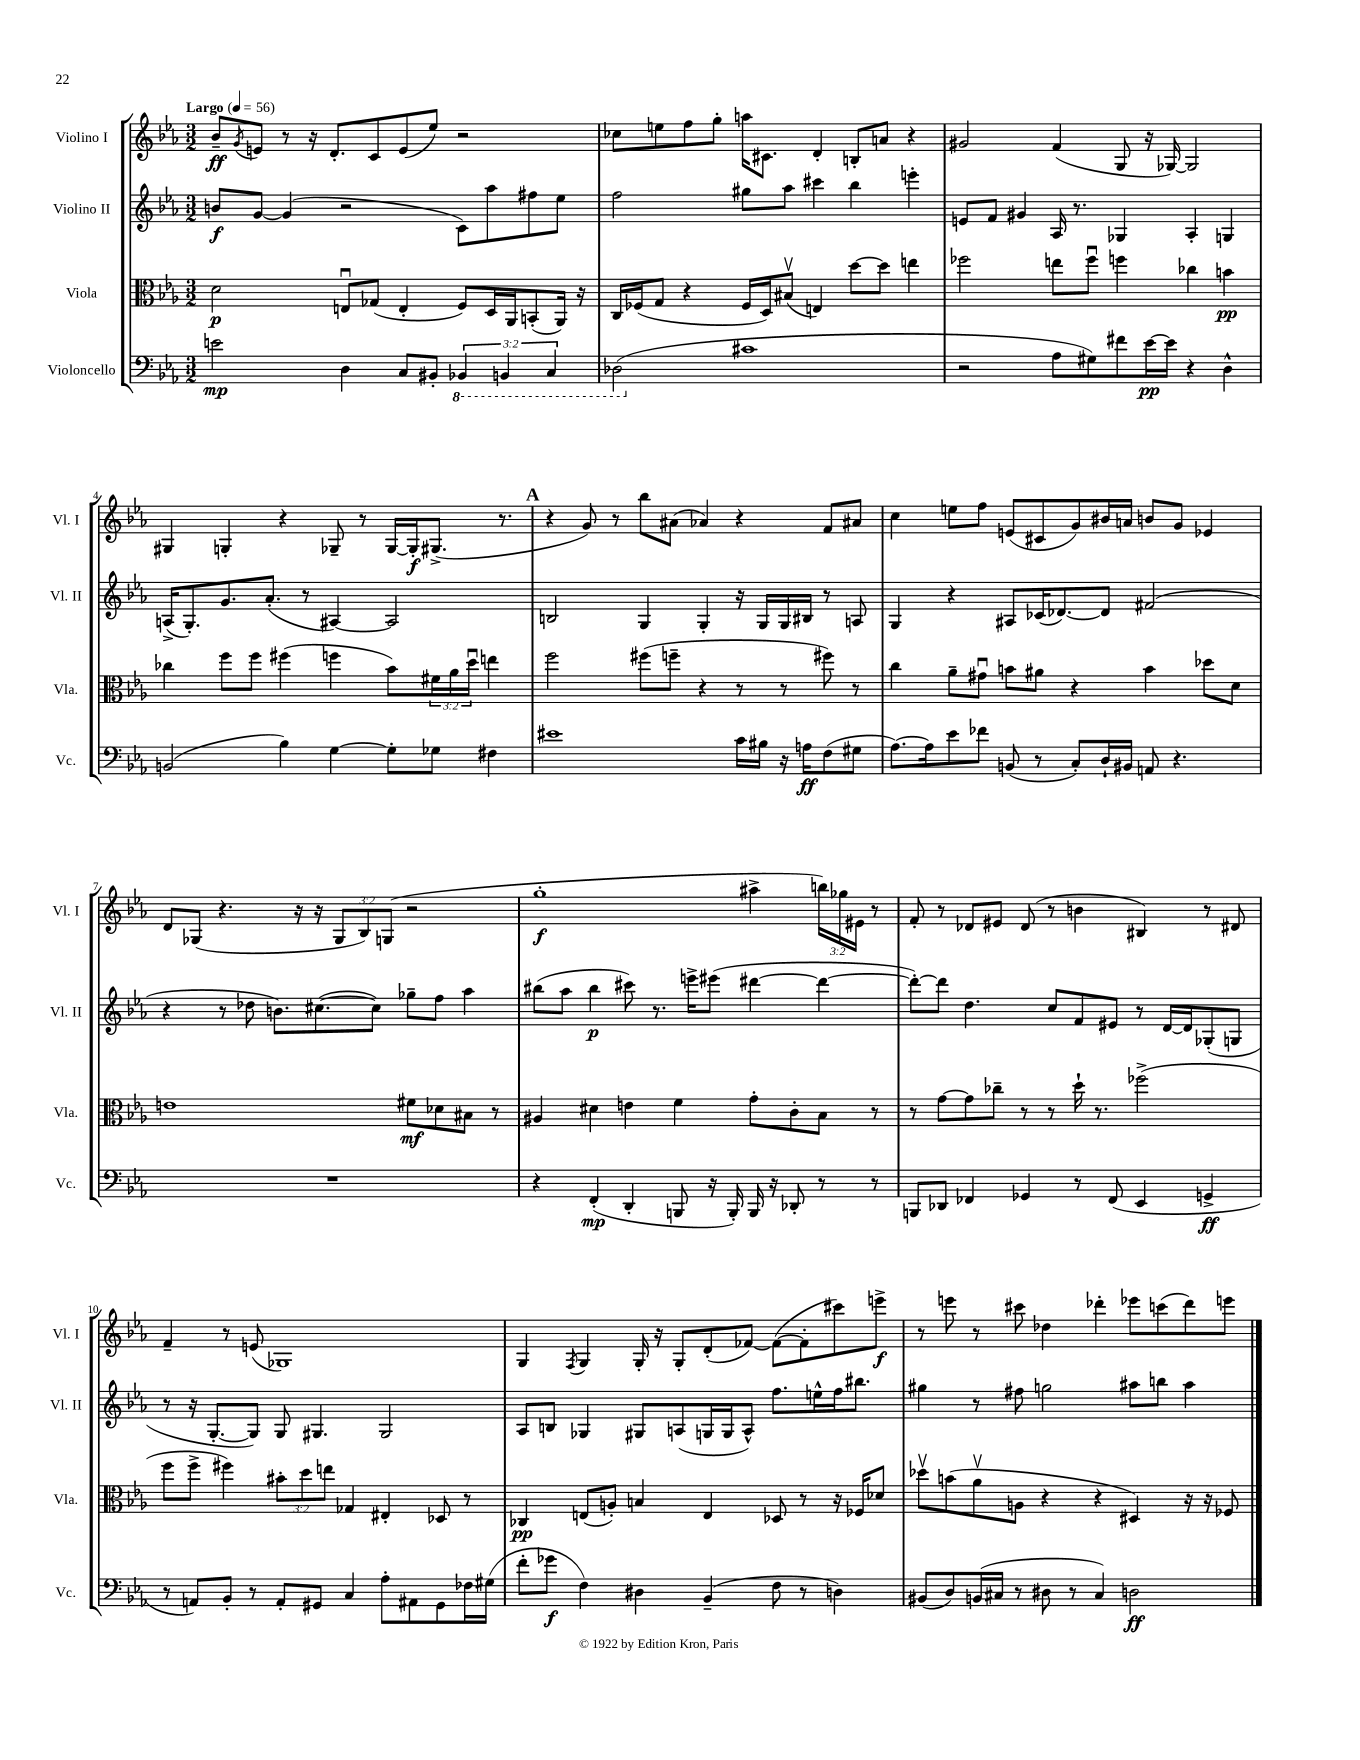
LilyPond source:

<<
\new StaffGroup <<
\new Staff = "s0" \with { instrumentName = "Violino I" shortInstrumentName = "Vl. I" } {
    \clef treble \key ees \major \numericTimeSignature \time 3/2 \override Staff.TupletNumber.text = #tuplet-number::calc-fraction-text \tempo "Largo" 4 = 56
    bes'8--\ff \acciaccatura { g'8 } e'8 r8 r16 d'8.-. c'8 e'8( ees''8) r2 |
    ces''8 e''8 f''8 g''8-. a''16 cis'8. d'4-. b8-. a'8 r4 |
    gis'2 f'4( g8 r16 ges16~) ges2 |
    gis4 g4-. r4 ges8-- r8 ges16~ ges16-.\f gis8.->( r8. |
    \mark \markup { \bold "A" } r4 g'8) r8 bes''8 ais'8( aes'4) r4 f'8 ais'8 |
    c''4 e''8 f''8 e'8( cis'8 g'8) bis'16 a'16 b'8 g'8 ees'4 |
    d'8 ges8( r4. r16 r16 \tuplet 3/2 { ges8 bes8) g8( } r2 |
    g''1-.\f ais''4-> \tuplet 3/2 { b''16) ges''16 eis'16 } r8 |
    f'8-. r8 des'8 eis'8 des'8( r8 b'4 bis4) r8 dis'8 |
    f'4-- r8 e'8( ges1) |
    g4 \acciaccatura { f8 } g4 g16-. r16 g8-. d'8-.( fes'8~) fes'8~( fes'8-. cis'''8) e'''8->\f |
    r8 e'''8 r8 cis'''8 des''4 des'''4-. ees'''8 c'''8( des'''8) e'''8 \bar "|." |
}
\new Staff = "s1" \with { instrumentName = "Violino II" shortInstrumentName = "Vl. II" } {
    \clef treble \key ees \major \numericTimeSignature \time 3/2
    b'8\f g'8~ g'4( r2 c'8) aes''8 fis''8 ees''8 |
    f''2 gis''8 aes''8 cis'''4 bes''4 e'''4-. |
    e'8 f'8 gis'4 aes16 r8. ges4 aes4-. g4 |
    a16->( g8.-.) g'8. aes'8.-.( r8 ais4~) ais2 |
    \mark \markup { \bold "A" } b2 g4 g4-. r16 g16 g16 bis16 r8 a8 |
    g4 r4 ais8 ces'16( des'8.~) des'8 fis'2( |
    r4 r8 des''8 b'8.) cis''8.~( cis''8) ges''8-- f''8 aes''4 |
    bis''8( aes''8 bis''4\p cis'''8) r8. e'''16-> eis'''8( dis'''4~ dis'''4~ |
    dis'''8~-.) dis'''8 d''4. c''8 f'8 eis'8 r8 d'16~ d'16 ges8-.( g8 |
    r8 r16 g8.~-. g8) g8 gis4. gis2 |
    aes8 b8 ges4 gis8 a8( g16 g16 a8-^) f''8. e''16-^ f''16 bis''8. |
    gis''4 r8 fis''8 g''2 ais''8 b''8 ais''4 \bar "|." |
}
\new Staff = "s2" \with { instrumentName = "Viola" shortInstrumentName = "Vla." } {
    \clef alto \key ees \major \numericTimeSignature \time 3/2 \override Staff.TupletNumber.text = #tuplet-number::calc-fraction-text
    d'2\p e8\downbow ges8( e4-. f8) d16 aes,16 b,8-.( aes,16) r16 |
    c16 fes16( g8 r4 fes16 d16) bis8\upbow( e4) d''8~ d''8 e''4 |
    fes''2 e''8 fes''8\downbow f''4 ces''4 b'4\pp |
    ces''4 f''8 f''8 fis''4( f''4 bes'8) \tuplet 3/2 { fis'16 aes'16 d''16\downbow } e''4 |
    \mark \markup { \bold "A" } f''2 fis''8( f''8-- r4 r8 r8 fis''8) r8 |
    c''4 aes'8-- gis'8\downbow b'8 ais'8 r4 b'4 des''8 d'8 |
    e'1 fis'8\mf des'8 bis8 r8 |
    ais4 dis'4 e'4 f'4 g'8-. c'8-. bes8 r8 |
    r8 g'8~ g'8 ces''8-- r8 r8 d''16-! r8. fes''2->( |
    f''8 f''8-> fis''4) \tuplet 3/2 { bis'8-. d''8 e''8 } ges4 eis4-. des8 r8 |
    ces4\pp e8( a8-.) b4 e4 des8 r8 r16 fes16 des'8 |
    des''8\upbow b'8( aes'8\upbow a8 r4 r4 dis4) r16 r16 fes8 \bar "|." |
}
\new Staff = "s3" \with { instrumentName = "Violoncello" shortInstrumentName = "Vc." } {
    \clef bass \key ees \major \numericTimeSignature \time 3/2 \override Staff.TupletNumber.text = #tuplet-number::calc-fraction-text
    e'2\mp d4 c8 bis,8-. \tuplet 3/2 { \ottava #-1 bes,,!4 b,,4 c,4 } |
    des,2( \ottava #0 cis'1 |
    r2 aes8 gis8) fis'8 ees'16~\pp ees'16 r4 d4-^ |
    b,2( bes4) g4~ g8-. ges8 fis4 |
    \mark \markup { \bold "A" } eis'1 c'16 bis16 r16 a16\ff f8( gis8 |
    aes8.~) aes16 ees'8 fes'8 b,8( r8 c8-.) d16-! bis,16 a,8 r4. |
    R1. |
    r4 f,4-.\mp( d,4-. b,,8 r16 b,,16-.) b,,16 r16 des,8-. r8 r8 |
    b,,8 des,8 fes,4 ges,4 r8 fes,8( ees,4 g,4->\ff |
    r8 a,8) bes,8-. r8 a,8-. gis,8 c4 aes8-. ais,8 gis,8 fes16 gis16( |
    f'8-. ges'8\f f4) dis4 bes,4--( f8 r8 d4) |
    bis,8( d8) b,16( cis16 r8 dis8 r8 cis4) d2\ff \bar "|." |
}
>>
>>
